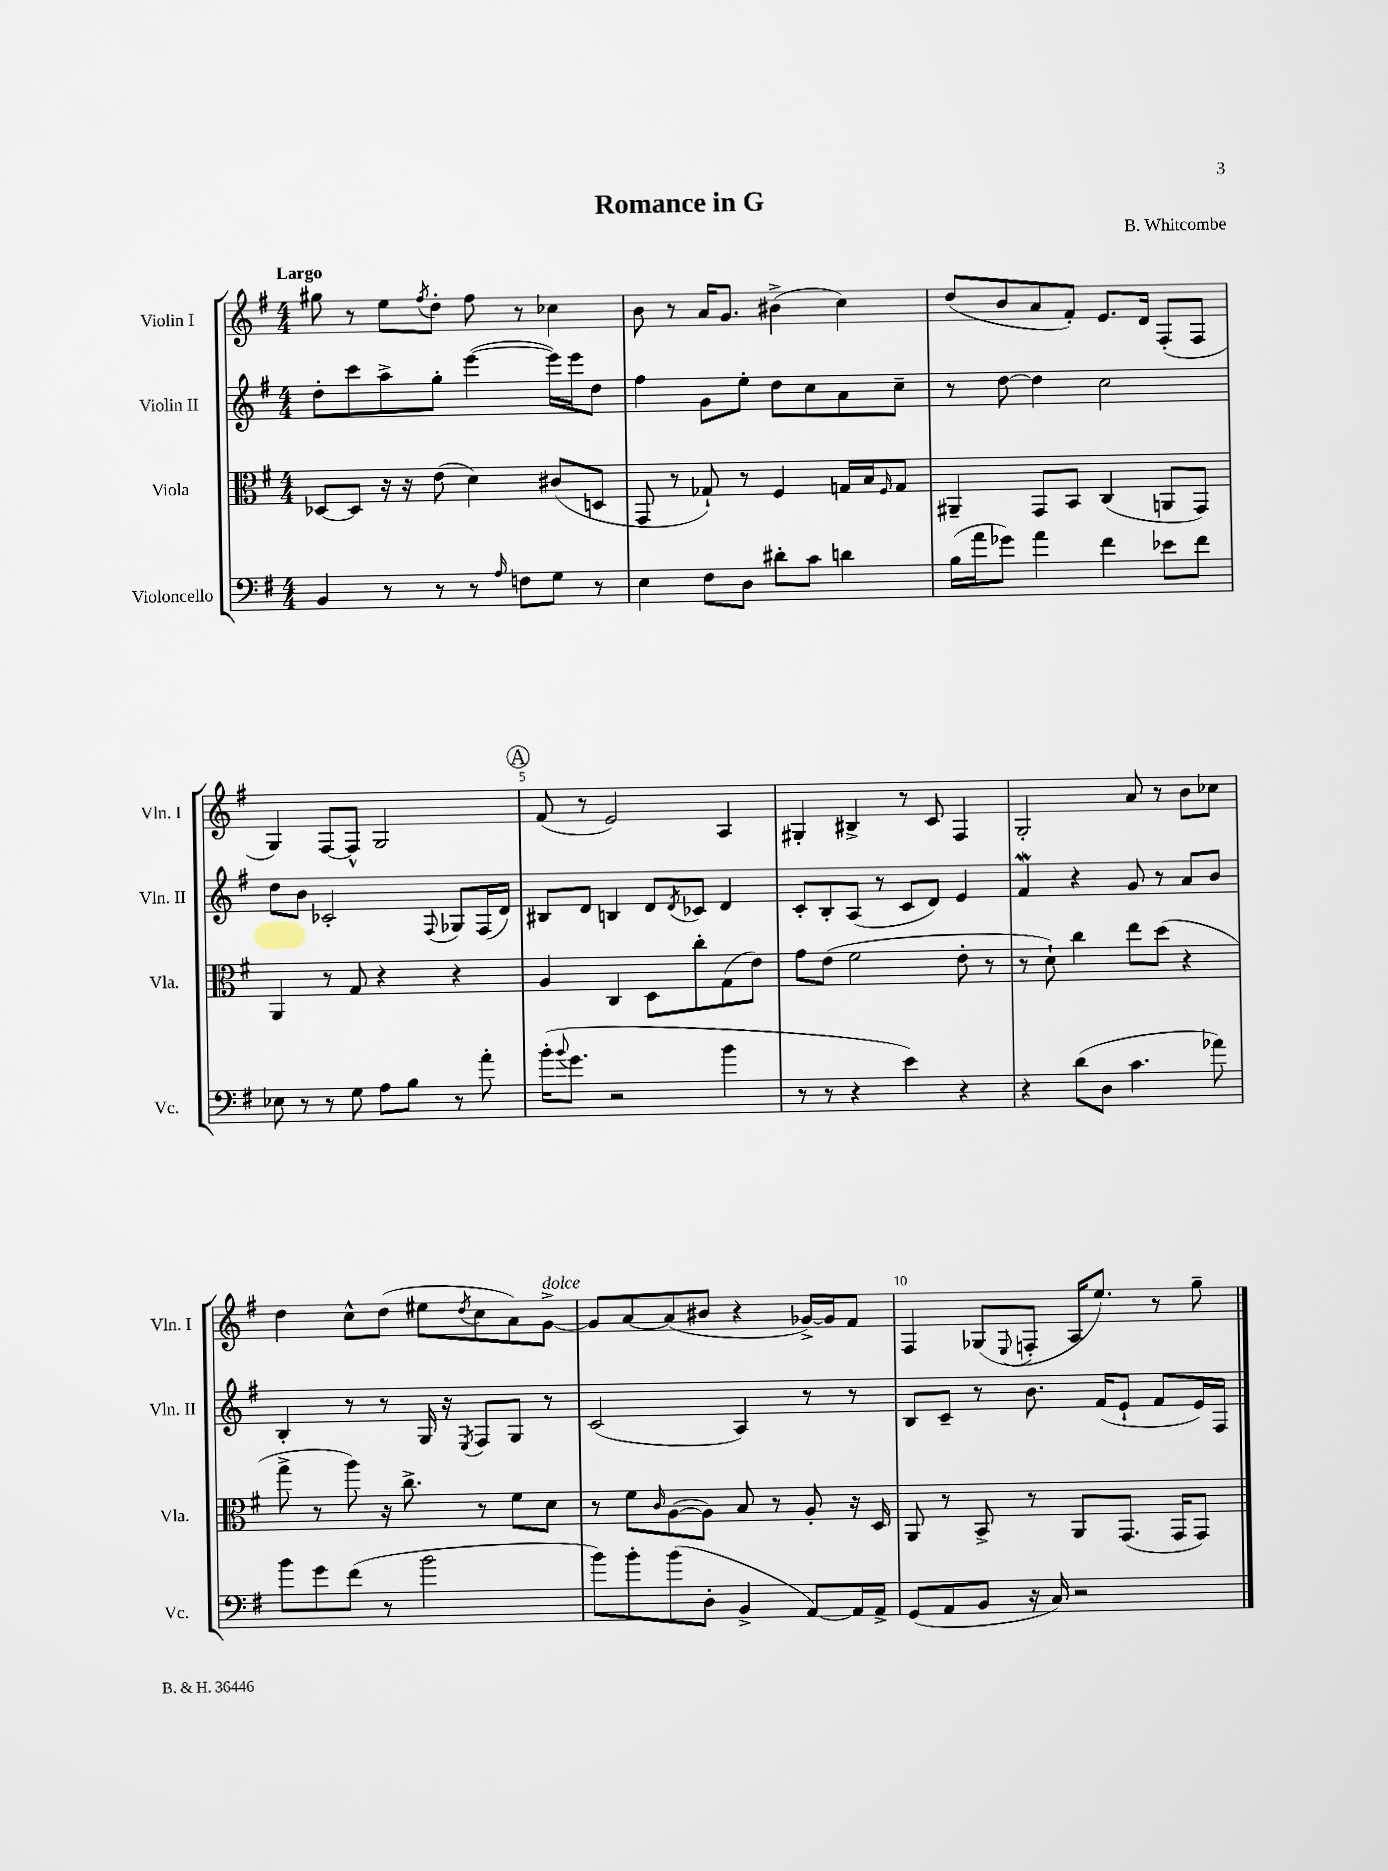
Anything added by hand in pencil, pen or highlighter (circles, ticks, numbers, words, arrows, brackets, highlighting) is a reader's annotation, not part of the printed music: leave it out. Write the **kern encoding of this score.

**kern	**kern	**kern	**kern
*part4	*part3	*part2	*part1
*staff4	*staff3	*staff2	*staff1
*I"Violoncello	*I"Viola	*I"Violin II	*I"Violin I
*I'Vc.	*I'Vla.	*I'Vln. II	*I'Vln. I
*clefF4	*clefC3	*clefG2	*clefG2
*k[f#]	*k[f#]	*k[f#]	*k[f#]
*M4/4	*M4/4	*M4/4	*M4/4
=1	=1	=1	=1
!	!	!	!LO:TX:a:B:t=Largo
4BB/	[8D-X/L	8dd'\L	8gg#X\
.	8D-/J]	8ccc\	8r
8r	16r	8aa^\	8ee\L
.	16r	.	.
.	.	.	8qff#/
8r	(8e\	8gg'\J	8dd'\J
8r	4d\)	([4eee\	8ff#\
16qqA/	.	.	.
8Fn\L	.	.	8r
8G\J	(8c#X/L	16eee\LL])	4cc-X\
.	.	16eee\J	.
8r	8Dn/J	8dd\J	.
=2	=2	=2	=2
4E\	8GG/	4ff#\	8b\
.	8r	.	8r
8F#\L	8G-X`/)	8g\L	16a/KL
.	.	.	8.g/J
8D\J	8r	8ee'\J	.
8d#X'\L	4F#/	8dd\L	(4b#X^\
8c\J	.	8cc\	.
4dn\	16Gn/LL	8a\	4cc\)
.	16B/J	.	.
.	16qqF#/	.	.
.	8G/J	8cc~\J	.
=3	=3	=3	=3
(16B\LL	4AA#X~/	8r	(8dd/L
16a\J	.	.	.
8g-X\J)	.	[8dd\	8b/
4a\	8GG/L	4dd\]	8a/
.	8BB/J	.	8f#'/J)
4f#\	(4C/	2cc\	8.e/L
.	.	.	16d/Jk
8e-X\L	8AAn/L	.	(8F#'/L
8f#\J	8GG/J)	.	8F#/J
!!LO:LB:g=z
=4	=4	=4	=4
8E-X\	4AA/	8dd\L	4G/)
8r	.	8b\J	.
8r	8r	2c-X'/	[8F#/L
8G\	8G/	.	8F#^^/J]
8A\L	4r	.	2G/
8B\J	.	.	.
.	.	8qqF#/	.
8r	4r	8G-X/L	.
8a'\	.	(16F#/L	.
.	.	16d/JJ)	.
!!LO:REH:place=s1:t=A
=5	=5	=5	=5
(16b'\KL	4A/	8B#X/L	(8f#/
8qqb/	.	.	.
8.g\J	.	.	.
.	.	8d/J	8r
2r	4C/	4Bn/	2e/)
.	8D\L	8d/L	.
.	.	8qd/	.
.	8cc'\	8c-X/J	.
4b\	(8G\	4d/	4A/
.	8e\J)	.	.
=6	=6	=6	=6
8r	8g\L	8c'/L	4G#X'/
8r	(8e\J	8B'/	.
4r	2f#\	(8A/J	4B#X^/
.	.	8r	.
4e\)	.	8c/L	8r
.	.	8d/J)	8c/
4r	8e'\	4e/	4F#/
.	8r	.	.
=7	=7	=7	=7
4r	8r	4f#W/	2G'/
.	8d`\)	.	.
(8d\L	4cc\	4r	.
8D\J	.	.	.
4.c\	8ee\L	8g/	8a/
.	(8dd\J	8r	8r
.	4r	8a/L	8b\L
8a-X\)	.	8b/J	8cc-X\J
!!LO:LB:g=z
=8	=8	=8	=8
8b\L	8gg^\	4B'/	4dd\
8g\	8r	.	.
(8f#\J	8aa\)	8r	8cc^^\L
8r	16r	8r	(8dd\J
.	8.cc^\	.	.
2b\	.	16G/	8ee#X\L
.	.	16r	.
.	.	8qE/	8qdd/
.	8r	8F#/L	8cc\
.	8f#\L	8G/J	8a\)
!	!	!	!LO:TX:a:i:t=dolce
.	8d\J	8r	[8g^\J
=9	=9	=9	=9
8b\L)	8r	(2c/	8g/L]
8b'\	8f#\L	.	[8a/
.	16qqc/	.	.
(8b\	([8A\	.	(8a/]
8D'\J	8A\J])	.	8b#X/J
4BB^/	8B/	4A/)	4r
.	8r	.	.
[8AA/L)	8A'/	8r	[16g-X^/LL)
.	.	.	16g-/J]
16AA/L]	16r	8r	8f#/J
16AA^/JJ	16D/	.	.
=10	=10	=10	=10
(8GG/L	8AA/	8B/L	4F#/
8AA/	8r	8c~/J	.
8BB/J	8BB^/	8r	(8G-X/L
.	.	.	8qqE/
16r	8r	8.b\	8Fn'/J
16C/)	.	.	.
2r	8AA/L	.	16A/KL
.	.	(16f#/KL	8.ee/J)
.	(8.GG/J	8e`/J	.
.	.	8f#/L	8r
.	16GG/KL	.	.
.	8GG/J)	16e/L)	8gg~\
.	.	16F#/JJ	.
==	==	==	==
*-	*-	*-	*-
